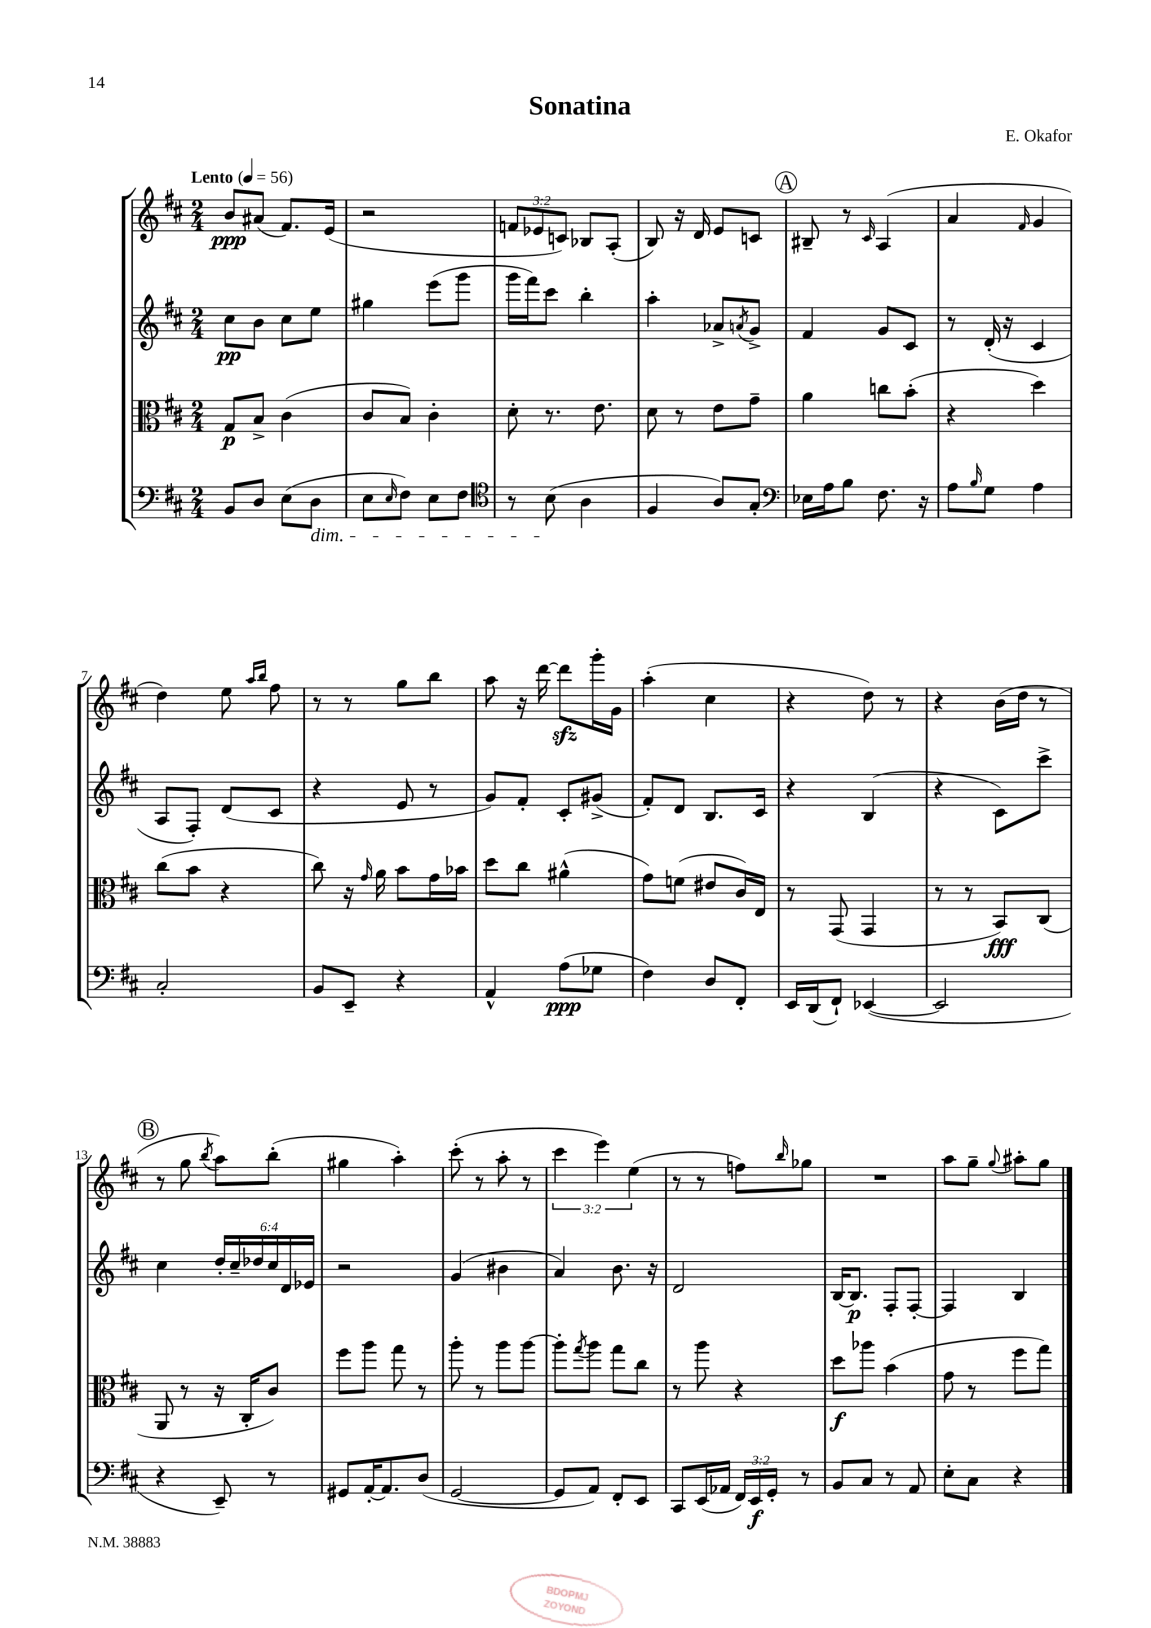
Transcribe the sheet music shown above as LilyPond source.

\header { title = "Sonatina" composer = "E. Okafor" }
<<
\new StaffGroup <<
\new Staff = "s0" {
    \clef treble \key d \major \numericTimeSignature \time 2/4 \override Staff.TupletNumber.text = #tuplet-number::calc-fraction-text \tempo "Lento" 4 = 56
    b'8\ppp ais'8( fis'8.) e'16( |
    r2 |
    \tuplet 3/2 { f'8 ees'8 c'8) } bes8 a8-.( |
    b8) r16 d'16 e'8 c'8 |
    \mark \markup { \circle "A" } bis8-- r8 \grace { cis'16 } a4( |
    a'4 \grace { fis'16 } g'4 |
    d''4) e''8 \grace { a''16 b''16 } fis''8 |
    r8 r8 g''8 b''8 |
    a''8 r16 d'''16~ d'''8\sfz g'''16-. g'16 |
    a''4-.( cis''4 |
    r4 d''8) r8 |
    r4 b'16( d''16 r8 |
    \mark \markup { \circle "B" } r8 g''8 \acciaccatura { b''8 } a''8) b''8-.( |
    gis''4 a''4-.) |
    cis'''8-.( r8 a''8-. r8 |
    \tuplet 3/2 { cis'''4 e'''4) e''4( } |
    r8 r8 f''8) \grace { b''16 } ges''8 |
    R2 |
    a''8 g''8-- \appoggiatura { g''8 } ais''8-. g''8 \bar "|." |
}
\new Staff = "s1" {
    \clef treble \key d \major \numericTimeSignature \time 2/4 \override Staff.TupletNumber.text = #tuplet-number::calc-fraction-text
    cis''8\pp b'8 cis''8 e''8 |
    gis''4 e'''8( g'''8 |
    g'''16 fis'''16) cis'''8 b''4-. |
    a''4-. aes'8-> \acciaccatura { a'8 } g'8-> |
    \mark \markup { \circle "A" } fis'4 g'8 cis'8 |
    r8 d'16-.( r16 cis'4 |
    a8 fis8-.) d'8( cis'8 |
    r4 e'8 r8 |
    g'8) fis'8-. cis'8-. gis'8->( |
    fis'8-.) d'8 b8. cis'16 |
    r4 b4( |
    r4 cis'8) cis'''8-> |
    \mark \markup { \circle "B" } cis''4 \tuplet 6/4 { d''16-. cis''16-- des''16 cis''16 d'16 ees'16 } |
    r2 |
    g'4( bis'4 |
    a'4) b'8. r16 |
    d'2 |
    b16~ b8.\p fis8-. fis8~-. |
    fis4 b4 \bar "|." |
}
\new Staff = "s2" {
    \clef alto \key d \major \numericTimeSignature \time 2/4
    g8\p b8-> cis'4( |
    cis'8 b8) cis'4-. |
    d'8-. r8. e'8. |
    d'8 r8 e'8 g'8-- |
    \mark \markup { \circle "A" } a'4 c''8 b'8-.( |
    r4 d''4) |
    cis''8( b'8 r4 |
    cis''8) r16 \grace { g'16 } a'16 b'8 g'16 bes'16 |
    d''8 cis''8 ais'4-^( |
    g'8) f'8( eis'8 cis'16) e16 |
    r8 g,8( g,4 |
    r8 r8 b,8\fff) cis8( |
    \mark \markup { \circle "B" } a,8 r8 r16 cis16-. cis'8) |
    fis''8 a''8 g''8 r8 |
    a''8-. r8 a''8 a''8~ |
    a''8-. \acciaccatura { g''8 } a''8 g''8 cis''8 |
    r8 a''8 r4 |
    d''8\f aes''8 b'4( |
    g'8 r8 fis''8 g''8) \bar "|." |
}
\new Staff = "s3" {
    \clef bass \key d \major \numericTimeSignature \time 2/4 \override Staff.TupletNumber.text = #tuplet-number::calc-fraction-text
    b,8 d8 e8( d8\dim |
    e8 \grace { e16 } fis8) e8 fis8 |
    \clef tenor r8 b8\!( a4 |
    fis4 a8) g8-. |
    \mark \markup { \circle "A" } \clef bass ees16 a16 b8 fis8. r16 |
    a8 \grace { b16 } g8 a4 |
    cis2-. |
    b,8 e,8-- r4 |
    a,4-^ a8\ppp( ges8 |
    fis4) d8 fis,8-. |
    e,16 d,16( fis,8-!) ees,4~( |
    ees,2 |
    \mark \markup { \circle "B" } r4 e,8--) r8 |
    gis,8 a,16~-. a,8. d8( |
    g,2~ |
    g,8 a,8) fis,8-. e,8 |
    cis,8 e,16( aes,16 \tuplet 3/2 { fis,16) e,16\f g,16-. } r8 |
    b,8 cis8 r8 a,8 |
    e8-. cis8 r4 \bar "|." |
}
>>
>>
